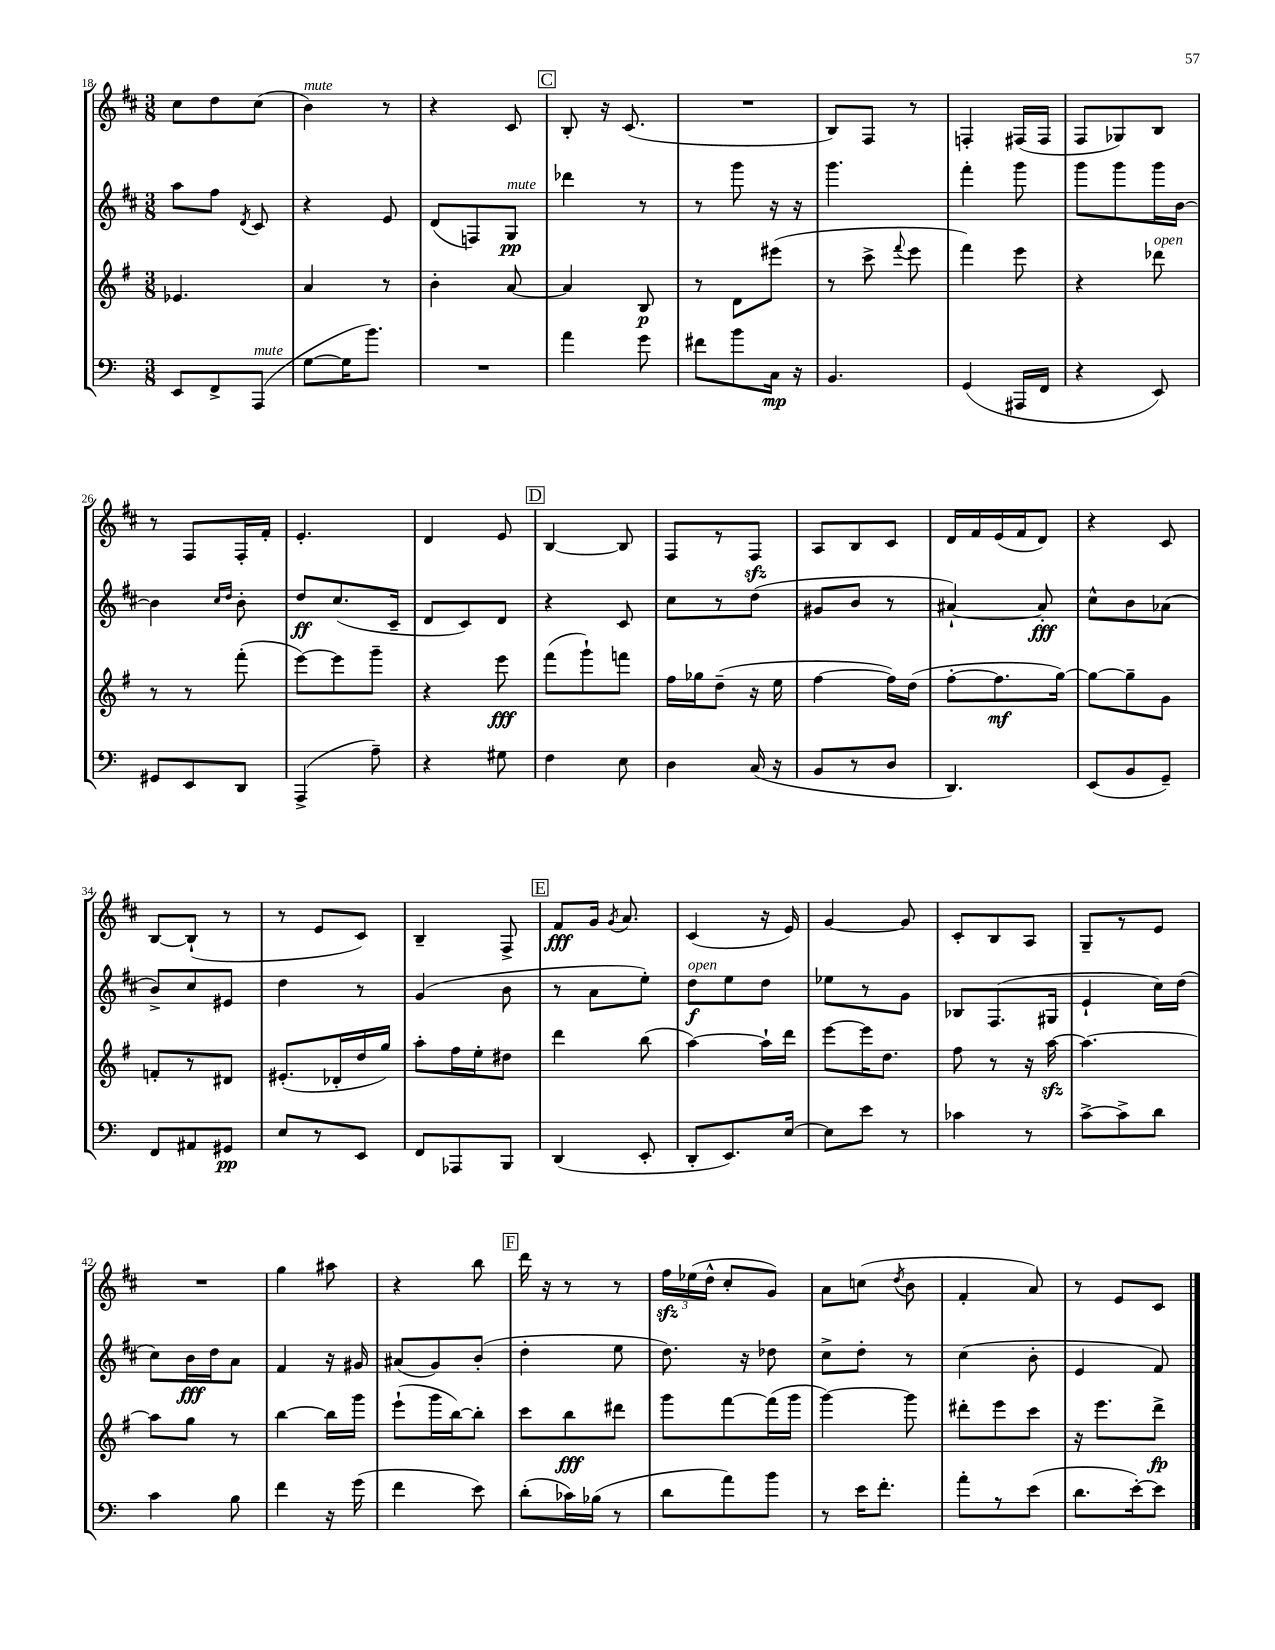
<<
\new StaffGroup <<
\new Staff = "s0" {
    \clef treble \key d \major \numericTimeSignature \time 3/8
    \autoBeamOff cis''8[ d''8 cis''8]( |
    b'4^\markup { \italic "mute" }) r8 |
    r4 cis'8 |
    \mark \markup { \box "C" } b8-. r16 cis'8.( |
    R4. |
    b8[) fis8] r8 |
    f4-. fis16[( fis16] |
    fis8[ ges8) b8] |
    r8 fis8[ fis16-. fis'16]-. |
    e'4.-. |
    d'4 e'8 |
    \mark \markup { \box "D" } b4~ b8 |
    fis8[ r8 fis8]\sfz |
    a8[ b8 cis'8] |
    d'16[ fis'16 e'16( fis'16 d'8]) |
    r4 cis'8 |
    b8[~ b8]-!( r8 |
    r8 e'8[ cis'8]) |
    b4-- fis8-> |
    \mark \markup { \box "E" } fis'8[\fff g'16] \acciaccatura { g'8 } a'8. |
    cis'4( r16 e'16) |
    g'4~ g'8 |
    cis'8[-. b8 a8] |
    g8[-- r8 e'8] |
    R4. |
    g''4 ais''8 |
    r4 b''8 |
    \mark \markup { \box "F" } d'''16 r16 r8 r8 |
    \tuplet 3/2 { fis''16[\sfz ees''16( d''16]-^ } cis''8[-. g'8]) |
    a'8[ c''8]( \acciaccatura { d''8 } b'8 |
    fis'4-. a'8) |
    r8 e'8[ cis'8] \bar "|." |
}
\new Staff = "s1" {
    \clef treble \key d \major \numericTimeSignature \time 3/8
    \autoBeamOff a''8[ fis''8] \acciaccatura { d'8 } cis'8 |
    r4 e'8 |
    d'8[( f8) g8]\pp^\markup { \italic "mute" } |
    \mark \markup { \box "C" } des'''4 r8 |
    r8 g'''8 r16 r16 |
    g'''4. |
    fis'''4-. g'''8 |
    g'''8[ g'''8 g'''16 b'16]~ |
    b'4 \grace { cis''16[ d''16] } b'8-. |
    d''8[\ff cis''8.( cis'16]-- |
    d'8[ cis'8) d'8] |
    \mark \markup { \box "D" } r4 cis'8 |
    cis''8[ r8 d''8]( |
    gis'8[ b'8] r8 |
    ais'4~-!) ais'8-.\fff |
    cis''8[-^ b'8 aes'8]( |
    b'8[->) cis''8 eis'8] |
    d''4 r8 |
    g'4( b'8 |
    \mark \markup { \box "E" } r8 a'8[ e''8]-.) |
    d''8[\f^\markup { \italic "open" } e''8 d''8] |
    ees''8[ r8 g'8] |
    bes8[ fis8.( gis16] |
    e'4-! cis''16[) d''16]( |
    cis''8[) b'16\fff d''16 a'8] |
    fis'4 r16 gis'16 |
    ais'8[( g'8) b'8]-.( |
    \mark \markup { \box "F" } d''4-. e''8 |
    d''8.) r16 des''8 |
    cis''8[-> d''8]-. r8 |
    cis''4( b'8-. |
    e'4 fis'8) \bar "|." |
}
\new Staff = "s2" {
    \clef treble \key g \major \numericTimeSignature \time 3/8
    \autoBeamOff ees'4. |
    a'4 r8 |
    b'4-. a'8~ |
    \mark \markup { \box "C" } a'4 b8\p |
    r8 d'8[ eis'''8]( |
    r8 c'''8-> \appoggiatura { fis'''8 } e'''8 |
    fis'''4) e'''8 |
    r4 des'''8^\markup { \italic "open" } |
    r8 r8 fis'''8-.( |
    e'''8[~) e'''8 g'''8]-- |
    r4 e'''8\fff |
    \mark \markup { \box "D" } fis'''8[( g'''8-!) f'''8] |
    fis''16[ ges''16 d''8]--( r16 e''16 |
    fis''4~ fis''16[) d''16]( |
    fis''8[~-. fis''8.\mf g''16]~) |
    g''8[~ g''8-- g'8] |
    f'8[-. r8 dis'8] |
    eis'8.[-.( des'16-. d''16 g''16]) |
    a''8[-. fis''16 e''16-. dis''8] |
    \mark \markup { \box "E" } d'''4 b''8( |
    a''4~) a''16[-! d'''16] |
    e'''8[~ e'''16 d''8.] |
    fis''8 r8 r16 a''16~\sfz |
    a''4.~ |
    a''8[ g''8] r8 |
    b''4~ b''16[ g'''16] |
    e'''8[-!( g'''16 b''16~) b''8]-. |
    \mark \markup { \box "F" } c'''8[ b''8\fff dis'''8] |
    g'''8[ fis'''8~ fis'''16( g'''16] |
    g'''4~) g'''8 |
    dis'''8[-. e'''8 c'''8] |
    r16 e'''8.[ d'''8]->\fp \bar "|." |
}
\new Staff = "s3" {
    \clef bass \key c \major \numericTimeSignature \time 3/8
    \autoBeamOff e,8[ f,8-> a,,8]^\markup { \italic "mute" }( |
    g8[~ g16 b'8.]) |
    R4. |
    \mark \markup { \box "C" } a'4 g'8 |
    fis'8[ b'8 c16]\mp r16 |
    b,4. |
    g,4( ais,,16[ f,16] |
    r4 e,8) |
    gis,8[ e,8 d,8] |
    a,,4->( a8--) |
    r4 gis8 |
    \mark \markup { \box "D" } f4 e8 |
    d4 c16( r16 |
    b,8[ r8 d8] |
    d,4.) |
    e,8[( b,8 g,8]--) |
    f,8[ ais,8 gis,8]\pp |
    e8[ r8 e,8] |
    f,8[ aes,,8 b,,8] |
    \mark \markup { \box "E" } d,4( e,8-. |
    d,8[-. e,8.) e16]~ |
    e8[ e'8] r8 |
    ces'4 r8 |
    c'8[~-> c'8-> d'8] |
    c'4 b8 |
    f'4 r16 g'16( |
    f'4 e'8) |
    \mark \markup { \box "F" } d'8[-.( ces'16) bes16]( r8 |
    d'8[ a'8) b'8] |
    r8 e'16[ f'8.]-. |
    a'8[-. r8 e'8]( |
    d'8.[ e'16~-.) e'8] \bar "|." |
}
>>
>>
\layout { \context { \Score currentBarNumber = #18 } }
